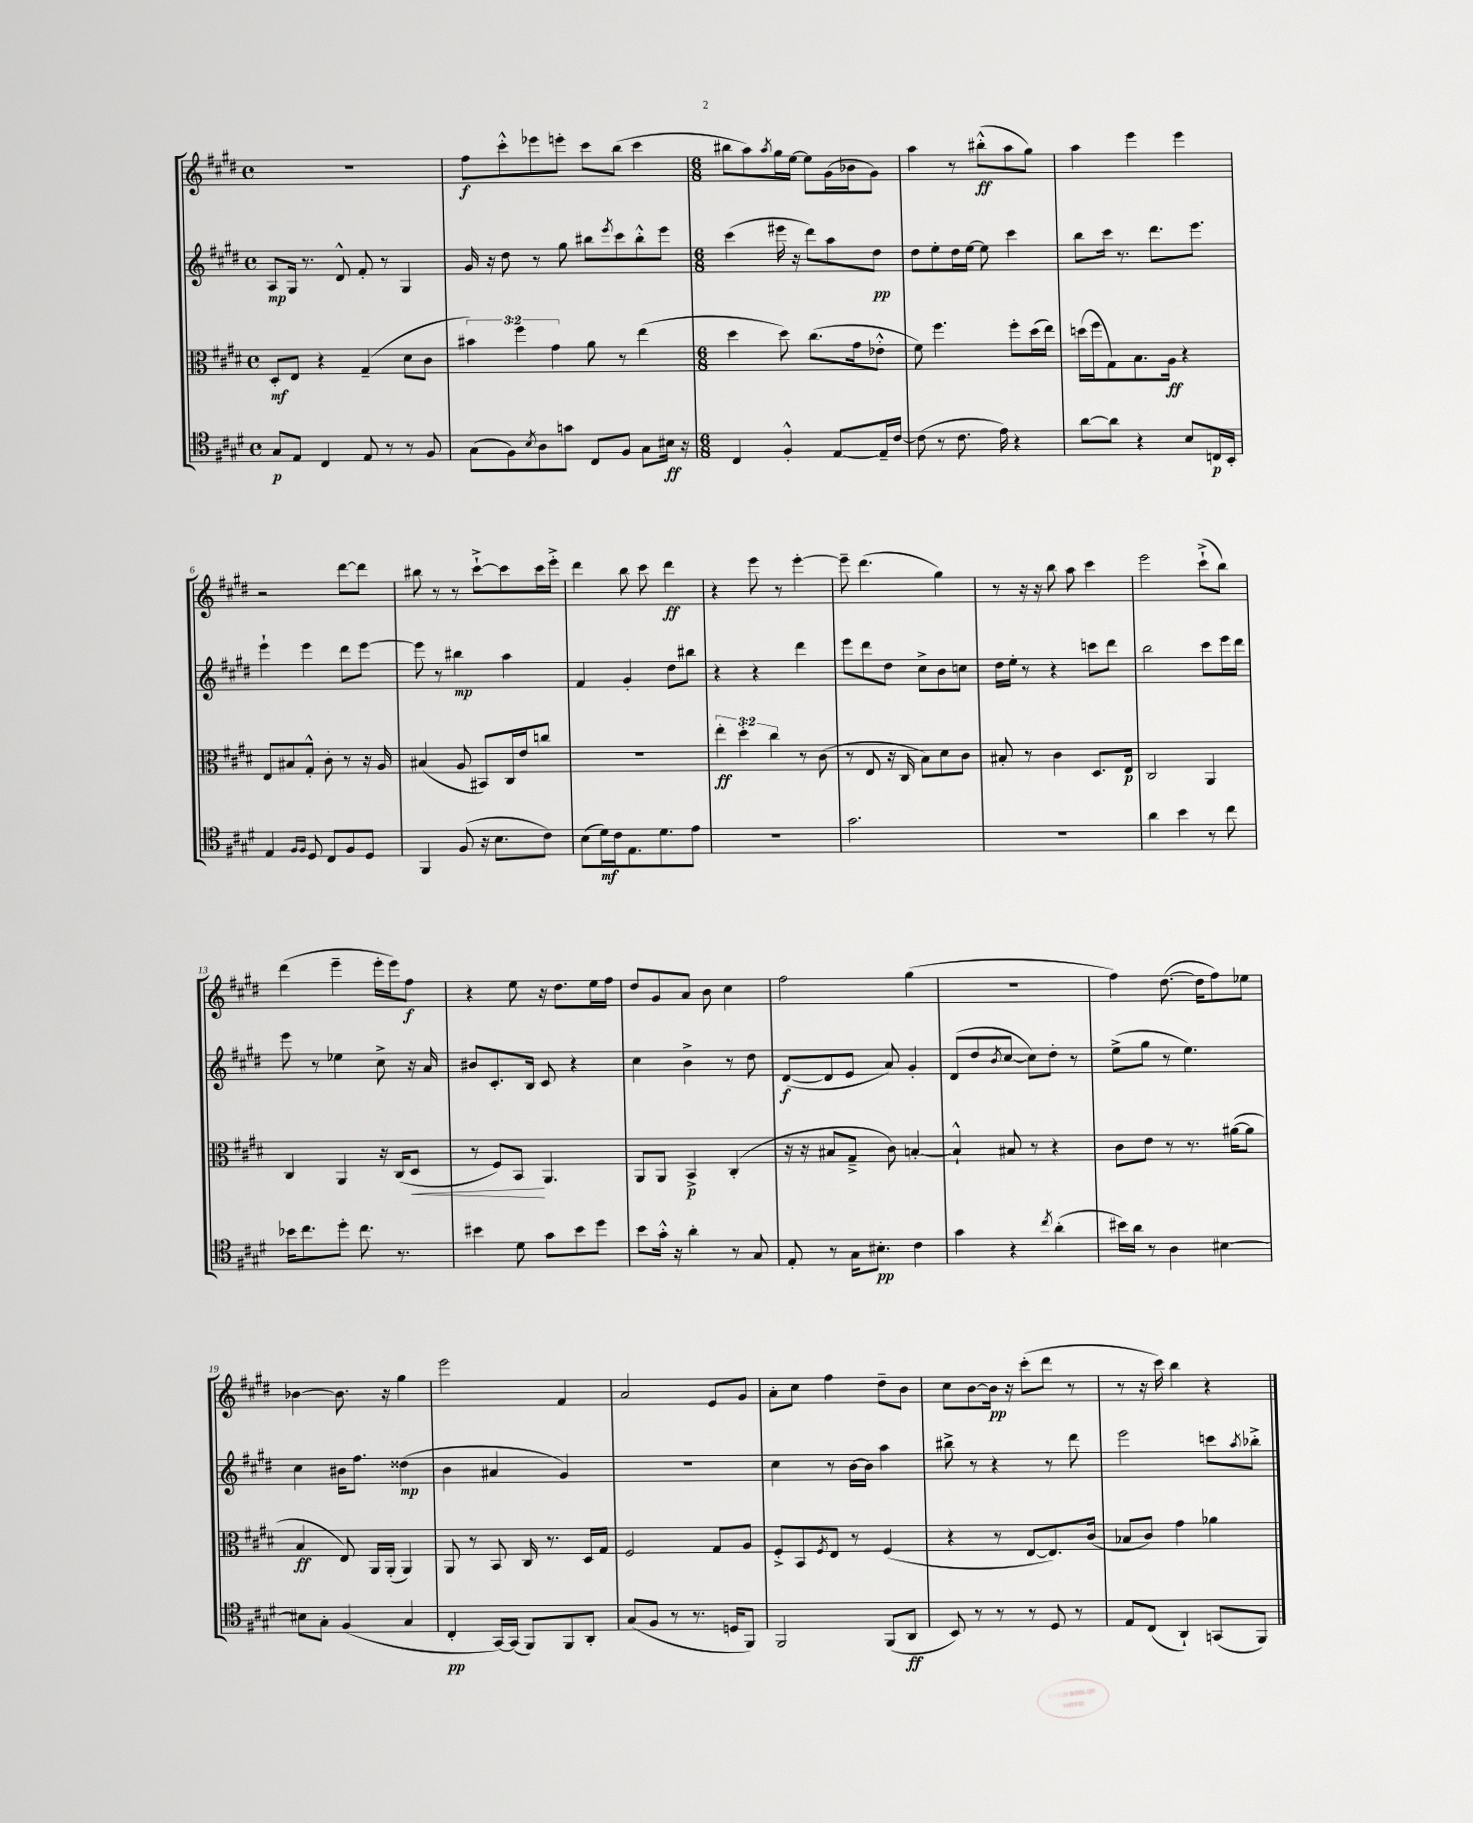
<<
\new StaffGroup <<
\new Staff = "s0" {
    \clef treble \key e \major \defaultTimeSignature \time 4/4
    R1 |
    fis''8\f cis'''8-.-^ ees'''8 e'''8-. cis'''8 b''8( cis'''4 |
    \numericTimeSignature \time 6/8 bis''8 a''8) \acciaccatura { a''8 } gis''16 e''16~ e''8 gis'16( bes'16 gis'8) |
    a''4 r8 bis''8-.-^\ff( a''8 gis''8) |
    a''4 e'''4 e'''4 |
    r2 dis'''8~ dis'''8 |
    bis''8 r8 r8 cis'''8~-!-> cis'''8 cis'''16 e'''16-.-> |
    dis'''4 b''8 cis'''8 dis'''4\ff |
    r4 e'''8 r8 e'''4~-. |
    e'''8-- dis'''4.( gis''4) |
    r8 r16 r16 b''8 a''8 cis'''4 |
    e'''2 cis'''8-!->( b''8) |
    dis'''4( e'''4-- e'''16-. e'''16) fis''8\f |
    r4 e''8 r16 dis''8. e''16 fis''16 |
    dis''8 gis'8 a'8 b'8 cis''4 |
    fis''2 gis''4( |
    R2. |
    fis''4) dis''8.~( dis''16 fis''8) ees''8 |
    bes'4~ bes'8. r16 gis''4 |
    e'''2 fis'4 |
    a'2 e'8 gis'8 |
    a'8-. cis''8 fis''4 dis''8-- b'8 |
    cis''8 b'8~ b'16\pp r16 cis'''8-.( dis'''8 r8 |
    r8 r16 cis'''16) b''4 r4 \bar "|." |
}
\new Staff = "s1" {
    \clef treble \key e \major \defaultTimeSignature \time 4/4
    a8\mp gis16 r8. dis'8-^ fis'8-. r8 gis4 |
    gis'16 r16 dis''8 r8 gis''8 bis''8 \acciaccatura { e'''8 } cis'''8 bis''8-.-^ e'''8 |
    \numericTimeSignature \time 6/8 cis'''4( eis'''16 r16 dis'''8) a''8 dis''8\pp |
    dis''8 e''8-. dis''16 e''16~ e''8 cis'''4 |
    b''8 cis'''16 r8. dis'''8. e'''8. |
    e'''4-! e'''4 dis'''8 e'''8~ |
    e'''8 r8 bis''4\mp a''4 |
    fis'4 gis'4-. dis''8 bis''8 |
    r4 r4 dis'''4 |
    e'''8 dis'''8 dis''8 cis''8-> b'8 c''8 |
    dis''16 e''16-. r8 r4 c'''8 dis'''8 |
    b''2 cis'''8 e'''16 dis'''16 |
    e'''8 r8 ees''4 cis''8-> r16 a'16 |
    bis'8 cis'8.-. b16 cis'8 r4 |
    cis''4 b'4-> r8 dis''8 |
    dis'8~\f( dis'8 e'8 a'8) gis'4-. |
    dis'8( dis''8 \acciaccatura { b'8 } cis''8~ cis''8) dis''8-. r8 |
    e''8->( gis''8 r8 e''4.) |
    cis''4 bis'16 fis''8. disis''4\mp( |
    b'4 ais'4 gis'4) |
    R2. |
    cis''4 r8 b'16~ b'16 a''4 |
    bis''8-> r8 r4 r8 dis'''8 |
    e'''2 c'''8 \acciaccatura { a''8 } bes''8-.-> \bar "|." |
}
\new Staff = "s2" {
    \clef alto \key e \major \defaultTimeSignature \time 4/4 \override Staff.TupletNumber.text = #tuplet-number::calc-fraction-text
    dis8-.\mf e8 r4 gis4--( dis'8 cis'8 |
    \tuplet 3/2 { bis'4) fis''4 gis'4 } a'8 r8 e''4( |
    \numericTimeSignature \time 6/8 dis''4 dis''8) cis''8.( gis'16 ees'8-.-^ |
    fis'8) fis''4. fis''8-. dis''16( e''16) |
    d''16( fis''16 gis8) b8. a16\ff r4 |
    e8 bis8 gis8-.-^ cis'8-. r8 r16 a16 |
    bis4( a8 bis,8) cis16 e'16 c''8 |
    R2. |
    \tuplet 3/2 { e''4-.\ff dis''4-. cis''4 } r8 cis'8( |
    r8 e8 r16 cis16 b8) dis'8 cis'8 |
    bis8-. r8 cis'4 dis8. e16\p |
    cis2 a,4 |
    cis4 a,4 r16 cis16( dis8\< |
    r8 fis8) b,8\! a,4. |
    a,8 a,8 b,4->\p cis4-.( |
    r16 r16 bis8 gis8---> cis'8) b4~-. |
    b4-!-^ bis8 r8 r4 |
    cis'8 e'8 r8 r8. ais'16~( ais'8 |
    b4\ff e8) a,16 a,16-.( a,4) |
    a,8 r8 b,8 cis16 r8. dis16 gis16 |
    fis2 gis8 a8 |
    fis8-.-> b,8 \acciaccatura { fis8 } e8 r8 fis4( |
    r4 r8 e8~ e8.) cis'16( |
    bes8 cis'8) gis'4 aes'4 \bar "|." |
}
\new Staff = "s3" {
    \clef tenor \key e \major \defaultTimeSignature \time 4/4
    gis8\p e8 cis4 e8 r8 r8 fis8 |
    gis8( fis8) \acciaccatura { b8 } a8 g'8 cis8 fis8 gis8 bis16\ff r16 |
    \numericTimeSignature \time 6/8 cis4 fis4-.-^ e8~ e16-- cis'16~ |
    cis'8( r8 cis'8. e'16) r4 |
    a'8~ a'8 r4 b8 c16\p b,16-. |
    e4 \grace { fis16 fis16 } dis8 cis8 fis8 dis8 |
    fis,4 fis8( r16 b8. cis'8) |
    b8( dis'16\mf) cis'16 e8. dis'8. e'8 |
    R2. |
    gis'2. |
    R2. |
    a'4 b'4 r8 cis''8 |
    bes'16 cis''8. dis''8-. cis''8. r8. |
    bis'4 dis'8 gis'8 bis'8 dis''8 |
    b'8 gis'16-.-^ r16 a'4-. r8 gis8 |
    e8-. r8 gis16 bis8.-.\pp cis'4 |
    gis'4 r4 \acciaccatura { cis''8 } a'4-.( |
    bis'16) a'16 r8 a4 bis4~ |
    bis8 gis8-. fis4( gis4 |
    cis4-.\pp gis,16~) gis,16( fis,8) fis,8 a,8-. |
    gis8( fis8 r8 r8. d16 fis,8) |
    fis,2 fis,8( a,8\ff |
    b,8) r8 r8 r8 dis8 r8 |
    e8 cis8( a,4-!) g,8( fis,8) \bar "|." |
}
>>
>>
